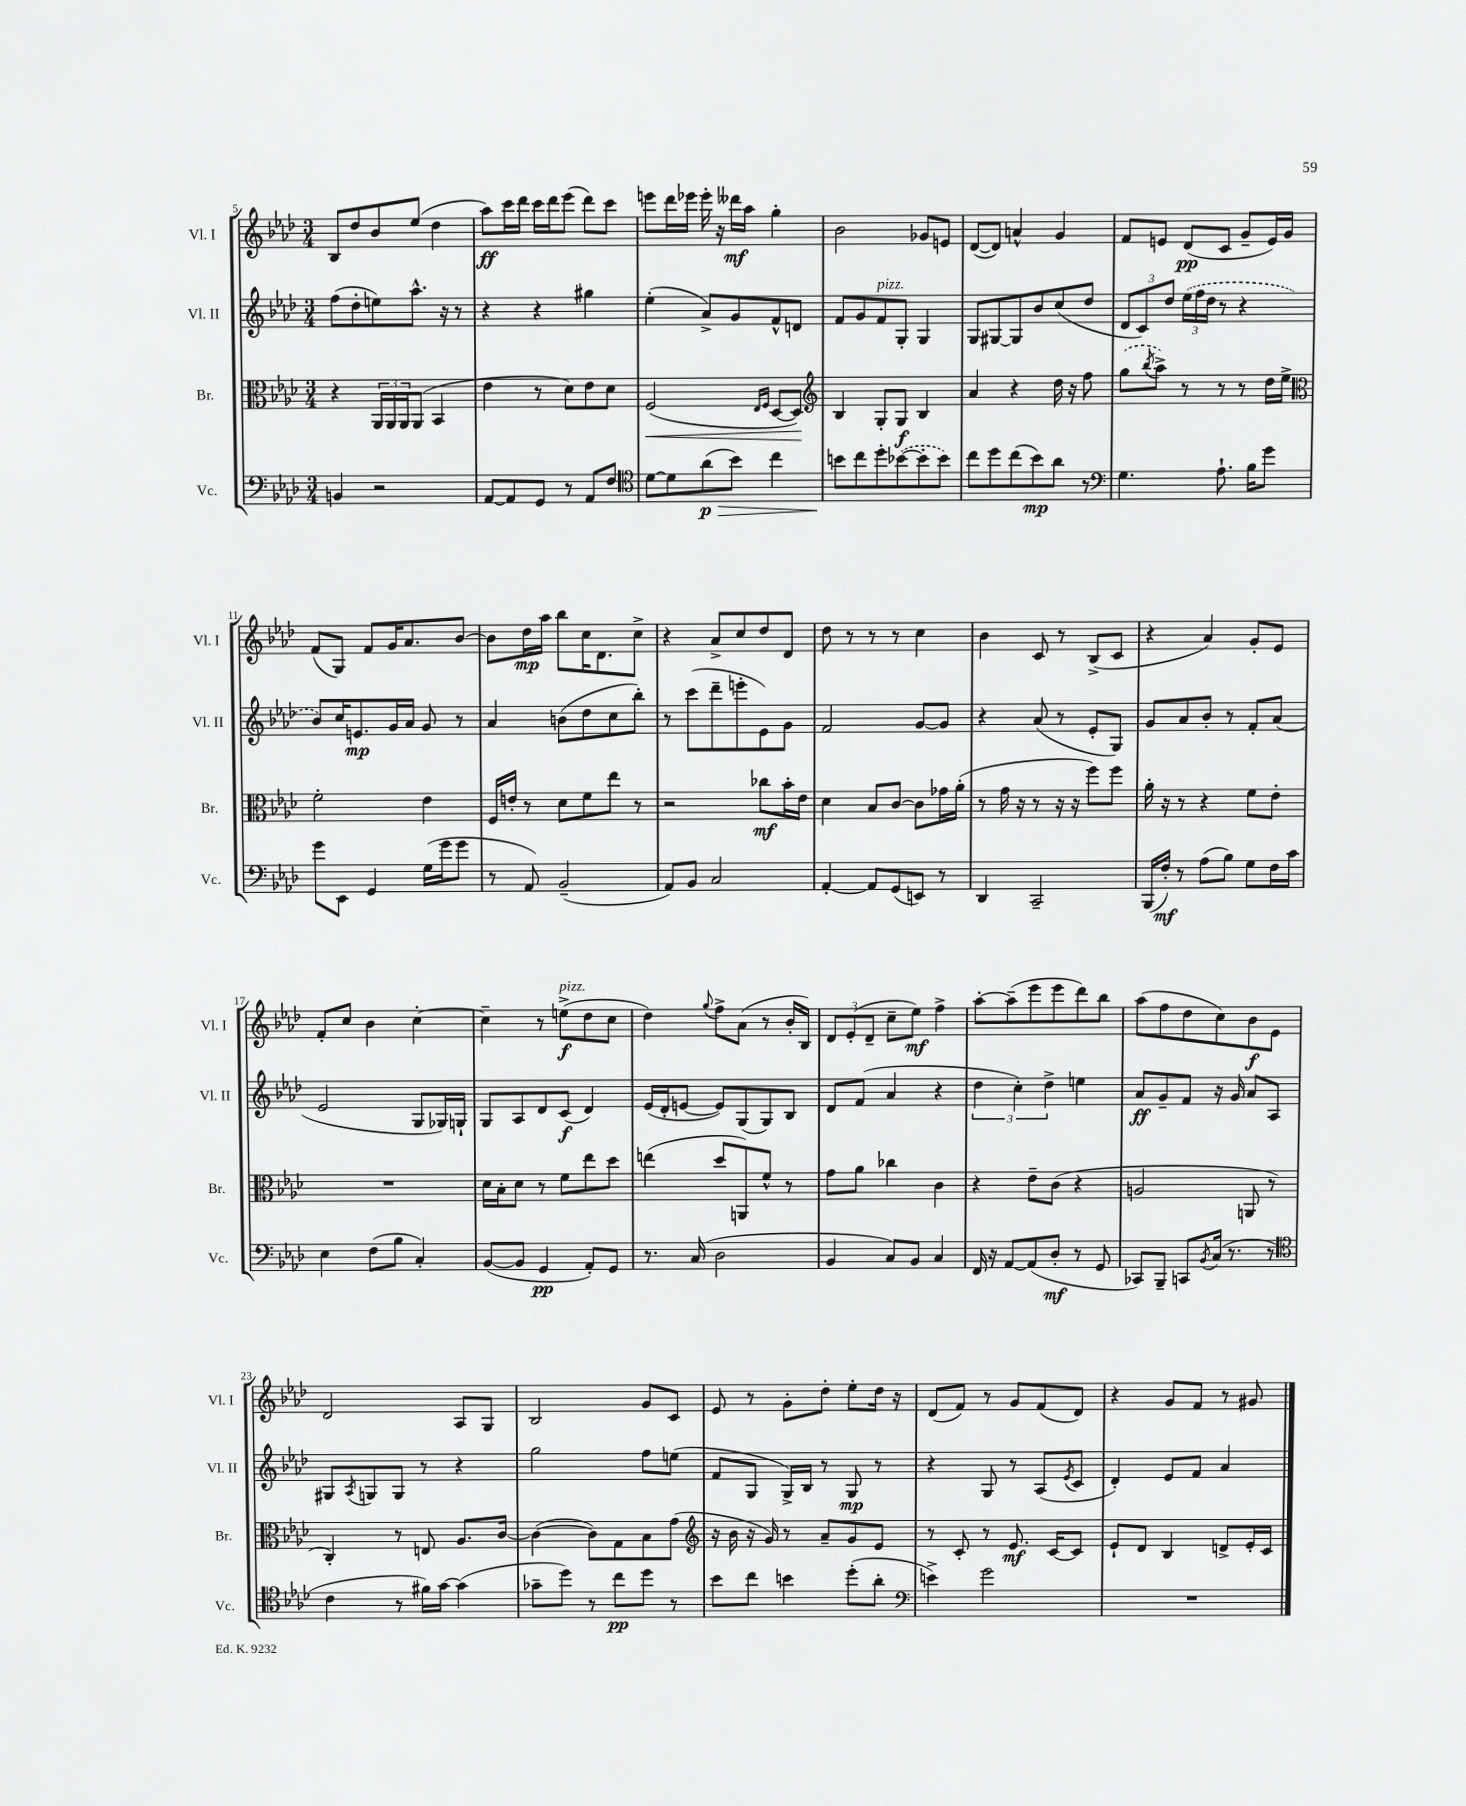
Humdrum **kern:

**kern	**dynam	**kern	**dynam	**kern	**dynam	**kern	**dynam
*part4	*part4	*part3	*part3	*part2	*part2	*part1	*part1
*staff4	*staff4	*staff3	*staff3	*staff2	*staff2	*staff1	*staff1
*I"Vc.	*	*I"Br.	*	*I"Vl. II	*	*I"Vl. I	*
*I'Vc.	*	*I'Br.	*	*I'Vl. II	*	*I'Vl. I	*
*clefF4	*	*clefC3	*	*clefG2	*	*clefG2	*
*k[b-e-a-d-]	*	*k[b-e-a-d-]	*	*k[b-e-a-d-]	*	*k[b-e-a-d-]	*
*M3/4	*	*M3/4	*	*M3/4	*	*M3/4	*
=5	=5	=5	=5	=5	=5	=5	=5
4BBn/	.	4r	.	(8ff\L	.	8B-/L	.
.	.	.	.	8dd-'\	.	8dd-/	.
2r	.	24AA-/LL	.	8een\)	.	8b-/	.
.	.	24AA-/	.	.	.	.	.
.	.	24AA-/J	.	.	.	.	.
.	.	(8AA-/J	.	8.aa-^^\J	.	(8ee-/J	.
.	.	4BB-/	.	.	.	4dd-\	.
.	.	.	.	16r	.	.	.
.	.	.	.	8r	.	.	.
=6	=6	=6	=6	=6	=6	=6	=6
[8AA-/L	.	4e-\	.	4r	.	8aa-\L)	ff
8AA-/]	.	.	.	.	.	16ccc\L	.
.	.	.	.	.	.	16ddd-\JJ	.
8GG/J	.	8r	.	4r	.	16ccc\LL	.
.	.	.	.	.	.	16ddd-\J	.
8r	.	8d-\L)	.	.	.	(8eee-\J	.
8AA-/L	.	8e-\	.	4gg#X\	.	8ddd-\L)	.
8F/J	.	8d-\J	.	.	.	8ccc\J	.
=7	=7	=7	=7	=7	=7	=7	=7
*clefC4	*	*	*	*	*	*	*
!	!	!	!LO:HP:b	!	!	!	!
[8d-\L	.	(2F/	<	(4ee-'\	.	8eeen\L	.
8d-\]	.	.	.	.	.	16ddd-\L	.
.	.	.	.	.	.	16eee-X\JJ	.
!	!LO:HP:b	!	!	!	!	!	!
(8a-\	> p	.	.	8a-^/L)	.	16eee-'\	.
.	.	.	.	.	.	16r	.
8b-\J)	.	.	.	8g/	.	16ddd--X\LL	mf
.	.	.	.	.	.	16aa-\JJ	.
.	.	16qqE-/LL	.	.	.	.	.
.	.	16qqF/JJ	.	.	.	.	.
4cc\	.	[8D-/L	.	8f^^/	.	4gg'\	.
.	.	8D-/J])	.	8dn/J	.	.	.
.	.	.	[	.	.	.	.
=8	=8	=8	=8	=8	=8	=8	=8
*	*	*clefG2	*	*	*	*	*
8bn\L	.	4B-/	.	8f/L	.	2b-\	.
8cc\	]	.	.	8g/	.	.	.
!	!	!	!	!LO:TX:a:i:t=pizz.	!	!	!
8dd-'\	.	8G'/L	.	8f/	.	.	.
([8b-X\	.	8G/J	f	8G'/J	.	.	.
8b-'\]	.	4B-/	.	4G/	.	8g-X/L	.
8b-\J)	.	.	.	.	.	8en/J	.
=9	=9	=9	=9	=9	=9	=9	=9
8cc\L	.	4a-/	.	8G/L	.	([8d-/L	.
8dd-\	.	.	.	[8G#X/	.	8d-/J])	.
(8cc\	.	4r	.	8G#/]	.	4an^^/	.
8b-\)	mp	.	.	8b-/	.	.	.
8a-\J	.	16dd-\	.	(8cc/	.	4g/	.
.	.	16r	.	.	.	.	.
8r	.	8ff\	.	8dd-/J	.	.	.
=10	=10	=10	=10	=10	=10	=10	=10
*clefF4	*	*	*	*	*	*	*
4.G\	.	(8gg\L	.	12d-/L	.	8f/L	.
.	.	.	.	12c/)	.	.	.
.	.	8qbb-/	.	.	.	.	.
.	.	8aa-^\J)	.	.	.	8en/J	.
.	.	.	.	12dd-/J	.	.	.
.	.	8r	.	(24ee-\LL	.	(8d-/L	pp
.	.	.	.	24ff\	.	.	.
.	.	.	.	24dd-\JJ	.	.	.
8.A-`\	.	8r	.	8r	.	8c/J	.
.	.	8r	.	4r	.	8g~/L	.
16B-\KL	.	.	.	.	.	.	.
8g\J	.	16dd-\LL	.	.	.	16e/L)	.
.	.	16ee-^\JJ	.	.	.	16g/JJ	.
!!LO:LB:g=z
=11	=11	=11	=11	=11	=11	=11	=11
*	*	*clefC3	*	*	*	*	*
8g\L	.	2f'\	.	8b-/L)	.	(8f/L	.
8EE-\J	.	.	.	16cc/K	.	8G/J)	.
.	.	.	.	8.en/	mp	.	.
4GG/	.	.	.	.	.	8f/L	.
.	.	.	.	16g/L	.	16g/K	.
.	.	.	.	16a-/JJ	.	8.a-/	.
(16G\LL	.	4e-\	.	8g/	.	.	.
16g\J	.	.	.	.	.	.	.
8g\J	.	.	.	8r	.	[8b-/J	.
=12	=12	=12	=12	=12	=12	=12	=12
8r	.	16F/LL	.	4a-/	.	8b-\L]	.
.	.	16en'/JJ	.	.	.	.	.
8AA-/)	.	8r	.	.	.	16dd-\L	mp
.	.	.	.	.	.	16aa-\JJ	.
(2BB-~/	.	8d-\L	.	(8bn\L	.	8bb-\L	.
.	.	8f\	.	8dd-\	.	16cc\K	.
.	.	.	.	.	.	8.d-\	.
.	.	8ee-\J	.	8cc\	.	.	.
.	.	8r	.	8bb-'\J)	.	8cc^\J	.
=13	=13	=13	=13	=13	=13	=13	=13
8AA-/L)	.	2r	.	8r	.	4r	.
8BB-/J	.	.	.	(8ccc\L	.	.	.
2C/	.	.	.	8ddd-~\	.	8a-^/L	.
.	.	.	.	8eeen'\	.	8cc/	.
.	.	8cc-X\L	mf	8e-\)	.	8dd-/	.
.	.	16b-'\L	.	8g\J	.	8d-/J	.
.	.	16e-\JJ	.	.	.	.	.
=14	=14	=14	=14	=14	=14	=14	=14
[4AA-'/	.	4d-\	.	2f/	.	8dd-\	.
.	.	.	.	.	.	8r	.
8AA-/L]	.	8B-/L	.	.	.	8r	.
(8GG/	.	[8c/J	.	.	.	8r	.
8EEn/J)	.	8c\L]	.	[8g/L	.	4cc\	.
8r	.	16g-X\L	.	8g/J]	.	.	.
.	.	(16a-'\JJ	.	.	.	.	.
=15	=15	=15	=15	=15	=15	=15	=15
4DD-/	.	8r	.	4r	.	4b-\	.
.	.	16g\	.	.	.	.	.
.	.	16r	.	.	.	.	.
2CC~/	.	8r	.	(8a-/	.	8c/	.
.	.	16r	.	8r	.	8r	.
.	.	16r	.	.	.	.	.
.	.	8ff\L)	.	8e-'/L	.	(8B-^/L	.
.	.	8ff\J	.	8G/J)	.	8c/J	.
=16	=16	=16	=16	=16	=16	=16	=16
(16BBB-/LL	.	16a-'\	.	8g/L	.	4r	.
16F'/JJ)	mf	16r	.	.	.	.	.
8r	.	8r	.	8a-/	.	.	.
(8A-\L	.	4r	.	8b-'/J	.	4a-/)	.
8B-\J)	.	.	.	8r	.	.	.
8G\L	.	8f\L	.	8f'/L	.	8g'/L	.
16F\L	.	8e-'\J	.	(8a-/J	.	8e-/J	.
16c\JJ	.	.	.	.	.	.	.
!!LO:LB:g=z
=17	=17	=17	=17	=17	=17	=17	=17
4E-\	.	2.r	.	2e-/	.	8f'/L	.
.	.	.	.	.	.	8cc/J	.
(8F\L	.	.	.	.	.	4b-\	.
8B-\J	.	.	.	.	.	.	.
4C'/)	.	.	.	8G/L	.	[4cc'\	.
.	.	.	.	16G-X/L)	.	.	.
.	.	.	.	16Gn`/JJ	.	.	.
=18	=18	=18	=18	=18	=18	=18	=18
([8BB-/L	.	16d-\LL	.	8G/L	.	4cc~\]	.
.	.	16B-'\J	.	.	.	.	.
8BB-/J]	.	8d-\J	.	8A-/	.	.	.
4GG/	pp	8r	.	8d-/	.	8r	.
!	!	!	!	!	!	!LO:TX:a:i:t=pizz.	!
.	.	8f\L	.	(8c/J	f	(8een^\L	f
8AA-'/L)	.	8ee-\	.	4d-/)	.	8dd-\	.
8GG/J	.	8dd-\J	.	.	.	8cc\J	.
=19	=19	=19	=19	=19	=19	=19	=19
8.r	.	(4een\	.	(16e-/LL	.	4dd-\)	.
.	.	.	.	16d-'/J	.	.	.
.	.	.	.	[8en/J	.	.	.
(16C/	.	.	.	.	.	.	.
.	.	.	.	.	.	8qqgg/	.
2D-\	.	8dd-/L	.	8e/L])	.	8ff^\L	.
.	.	8AAn/)	.	(8G/	.	(8a-\J	.
.	.	8f^^/J	.	8G/)	.	8r	.
.	.	8r	.	8B-/J	.	16b-'/LL	.
.	.	.	.	.	.	16B-/JJ)	.
=20	=20	=20	=20	=20	=20	=20	=20
4BB-/	.	8g\L	.	8d-/L	.	12d-/L	.
.	.	.	.	.	.	(12e-'/	.
.	.	8a-\J	.	(8f/J	.	.	.
.	.	.	.	.	.	12d-~/J	.
8C/L)	.	4cc-X\	.	4a-/	.	8cc~\L	.
8BB-/J	.	.	.	.	.	8ee-\J)	mf
4C/	.	4c\	.	4r	.	4ff^\	.
=21	=21	=21	=21	=21	=21	=21	=21
16FF/	.	4r	.	6dd-\	.	[8aa-'\L	.
16r	.	.	.	.	.	.	.
[8AA-/L	.	.	.	.	.	(8aa-~\]	.
.	.	.	.	6cc'\)	.	.	.
(8AA-/]	.	8e-~\L	.	.	.	8eee-\	.
.	.	.	.	6dd-^\	.	.	.
8D-'/J	mf	(8c\J	.	.	.	8eee-\	.
8r	.	4r	.	4een\	.	8ddd-\)	.
8GG/	.	.	.	.	.	8bb-\J	.
=22	=22	=22	=22	=22	=22	=22	=22
8CC-X/L)	.	2An/	.	8a-/L	ff	(8aa-\L	.
8BBB-~/J	.	.	.	8g~/	.	8ff\	.
8CCn/L	.	.	.	8f/J	.	8dd-\	.
8qBB-/	.	.	.	.	.	.	.
(16C/Jk	.	.	.	16r	.	8cc\)	.
8.r	.	.	.	16g/	.	.	.
.	.	8AAn/	.	8a-/L	.	8b-\	f
8r	.	8r	.	8A-/J	.	8e-\J	.
!!LO:LB:g=z
=23	=23	=23	=23	=23	=23	=23	=23
*clefC4	*	*	*	*	*	*	*
4c\	.	4C'/)	.	8G#X/L	.	2d-/	.
.	.	.	.	8qA-/	.	.	.
.	.	.	.	8Gn/	.	.	.
8r	.	8r	.	8G/J	.	.	.
16f#X\LL)	.	8En/	.	8r	.	.	.
[16g\JJ	.	.	.	.	.	.	.
(4g\]	.	8.A-/L	.	4r	.	8A-/L	.
.	.	.	.	.	.	8G/J	.
.	.	[16c/Jk	.	.	.	.	.
=24	=24	=24	=24	=24	=24	=24	=24
8g-X~\L	.	(4c\_	.	2gg\	.	2B-/	.
8dd-\J)	.	.	.	.	.	.	.
8r	.	8c\L])	.	.	.	.	.
8cc\L	pp	8G\	.	.	.	.	.
8dd-\J	.	8B-\	.	8ff\L	.	8g/L	.
8r	.	(8g\J	.	(8een\J	.	8c/J	.
=25	=25	=25	=25	=25	=25	=25	=25
*	*	*clefG2	*	*	*	*	*
8b-\L	.	16r	.	8f/L	.	8e-/	.
.	.	16b-\	.	.	.	.	.
8cc\J	.	16r	.	8G/J	.	8r	.
.	.	16g/)	.	.	.	.	.
4bn\	.	8r	.	16G^/LL)	.	8g'\L	.
.	.	.	.	16B-/JJ	.	.	.
.	.	8a-~/L	.	8r	.	8dd-'\J	.
(8dd-'\L	.	8g/	.	8G/	mp	8ee-'\L	.
8a-'\J	.	8e-/J	.	8r	.	16dd-\Jk	.
.	.	.	.	.	.	16r	.
=26	=26	=26	=26	=26	=26	=26	=26
*clefF4	*	*	*	*	*	*	*
4en^\)	.	8r	.	4r	.	(8d-/L	.
.	.	8c'/	.	.	.	8f/J)	.
2g\	.	8r	.	8G/	.	8r	.
.	.	8.e-/	mf	8r	.	8g/L	.
.	.	.	.	(8A-/L	.	(8f/	.
.	.	[16c/KL	.	.	.	.	.
.	.	.	.	8qe-/	.	.	.
.	.	8c/J]	.	8c/J	.	8d-/J)	.
=27	=27	=27	=27	=27	=27	=27	=27
2.r	.	8e-`/L	.	4d-'/)	.	4r	.
.	.	8d-/J	.	.	.	.	.
.	.	4B-/	.	8e-/L	.	8g/L	.
.	.	.	.	8f/J	.	8f/J	.
.	.	8dn^/L	.	4a-/	.	8r	.
.	.	16e-'/L	.	.	.	8g#X/	.
.	.	16c/JJ	.	.	.	.	.
==	==	==	==	==	==	==	==
*-	*-	*-	*-	*-	*-	*-	*-
